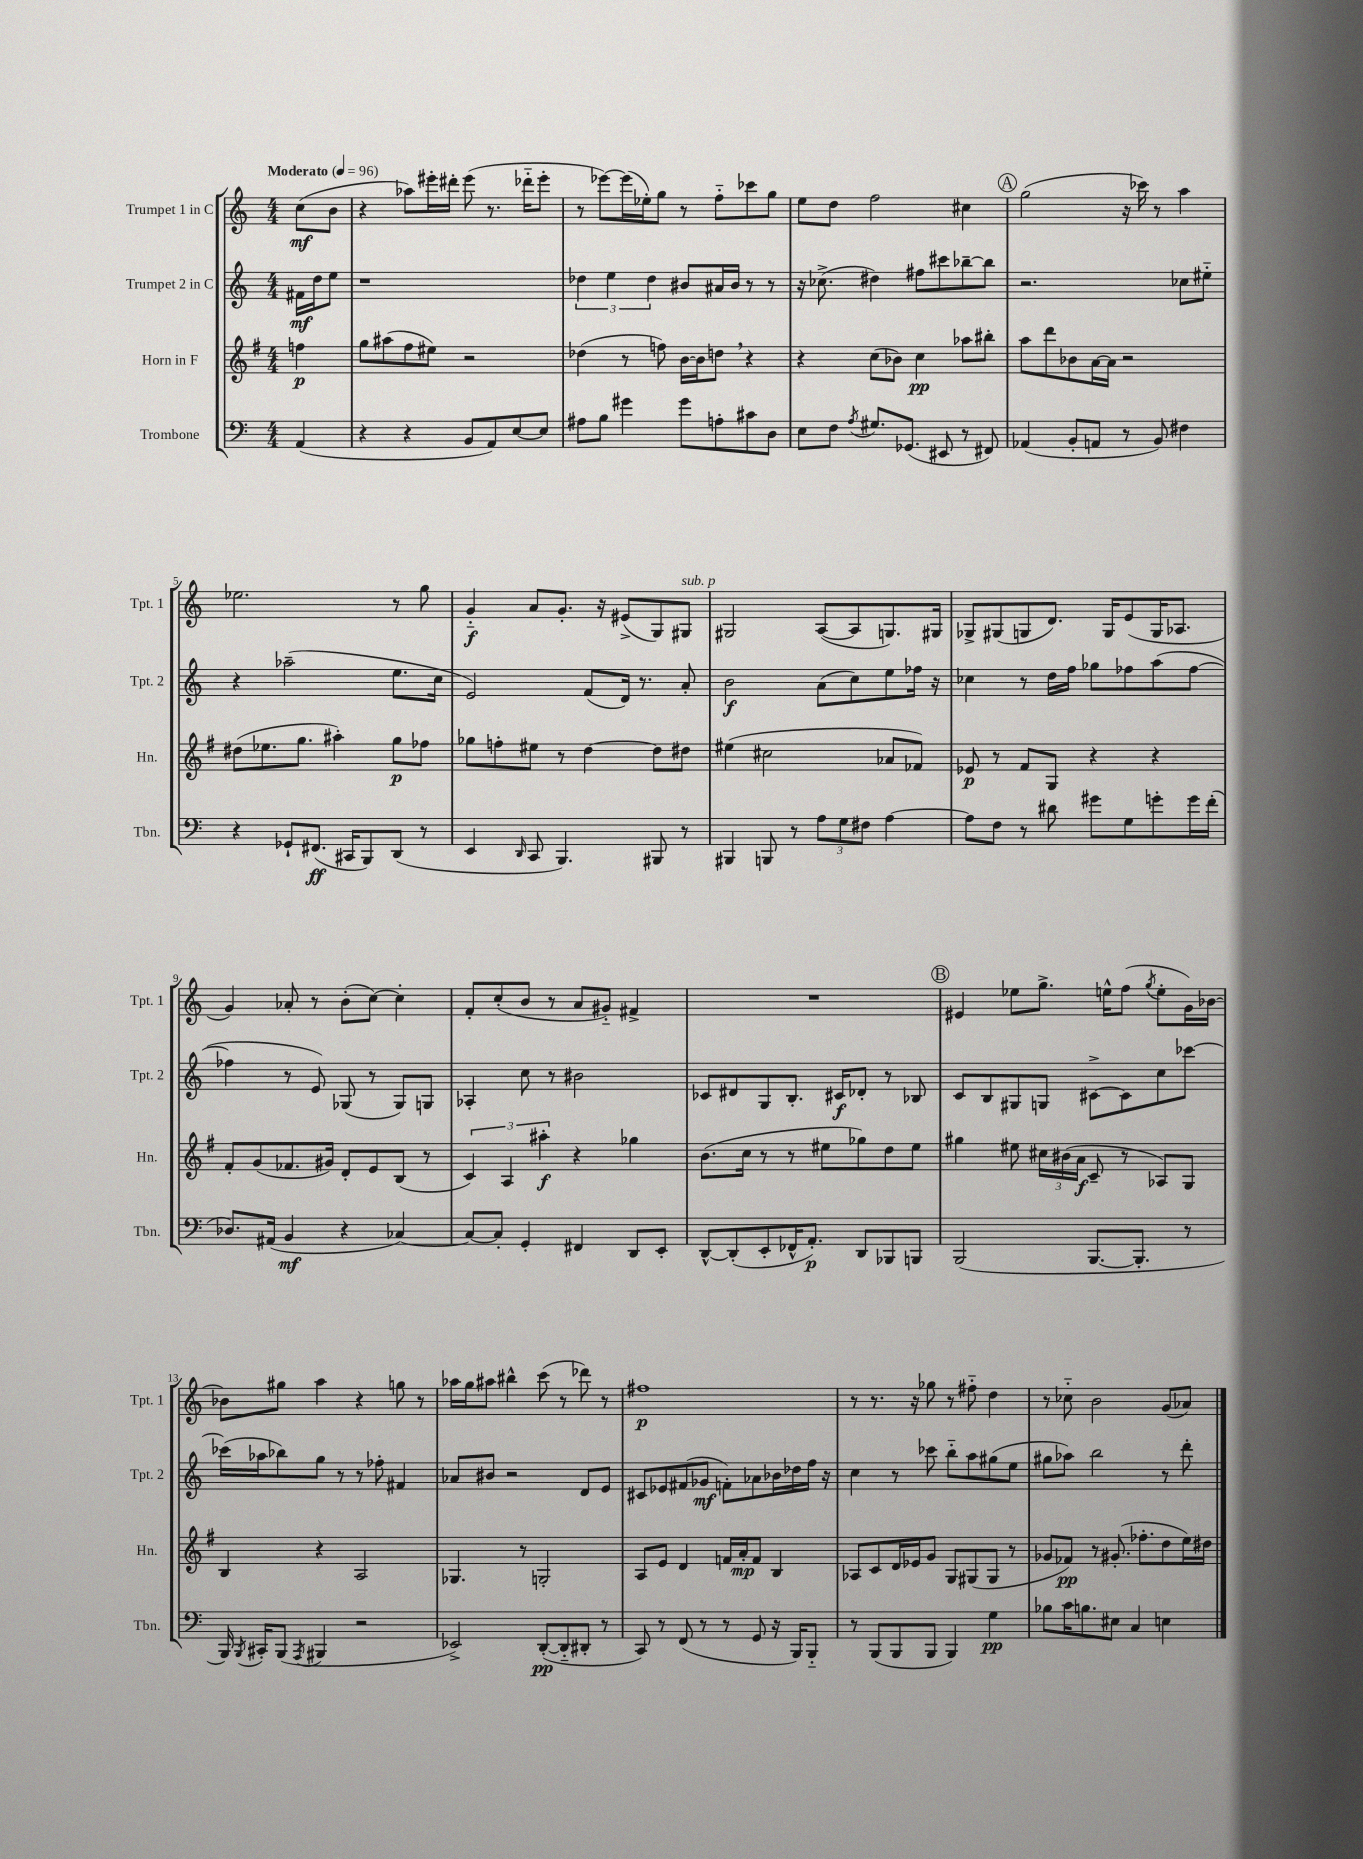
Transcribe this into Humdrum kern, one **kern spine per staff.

**kern	**dynam	**kern	**dynam	**kern	**dynam	**kern	**dynam
*part4	*part4	*part3	*part3	*part2	*part2	*part1	*part1
*staff4	*staff4	*staff3	*staff3	*staff2	*staff2	*staff1	*staff1
*I"Trombone	*	*I"Horn in F	*	*I"Trumpet 2 in C	*	*I"Trumpet 1 in C	*
*I'Tbn.	*	*I'Hn.	*	*I'Tpt. 2	*	*I'Tpt. 1	*
*clefF4	*	*clefG2	*	*clefG2	*	*clefG2	*
*k[]	*	*k[f#]	*	*k[]	*	*k[]	*
*M4/4	*	*M4/4	*	*M4/4	*	*M4/4	*
*MM96	*	*MM96	*	*MM96	*	*MM96	*
=	=	=	=	=	=	=	=
!	!	!	!	!	!	!LO:TX:a:B:t=Moderato	!
(4AA/	.	4ffn\	p	16f#X\LL	mf	(8cc\L	mf
.	.	.	.	16dd\J	.	.	.
.	.	.	.	8ee\J	.	8b\J	.
=1	=1	=1	=1	=1	=1	=1	=1
4r	.	8gg\L	.	1r	.	4r	.
.	.	(8aa#X\	.	.	.	.	.
4r	.	8ff#\	.	.	.	8aa-X\L)	.
.	.	8ee#X\J)	.	.	.	16eee#X'\L	.
.	.	.	.	.	.	16ddd#X'\JJ	.
8BB/L	.	2r	.	.	.	(8eee#\	.
8AA/)	.	.	.	.	.	8.r	.
[8E/	.	.	.	.	.	.	.
.	.	.	.	.	.	16ddd-X\KL	.
8E/J]	.	.	.	.	.	8eee#'\J	.
=2	=2	=2	=2	=2	=2	=2	=2
8A#X\L	.	(4dd-X\	.	6dd-X\	.	8r	.
8B\J	.	.	.	.	.	[8eee-X\L)	.
.	.	.	.	6ee\	.	.	.
4g#X\	.	8r	.	.	.	(16eee-\L]	.
.	.	.	.	.	.	16ee-X'\J)	.
.	.	.	.	6dd-\	.	.	.
.	.	8ffn\)	.	.	.	8gg\J	.
8g#\L	.	[16b\LL	.	8b#X/L	.	8r	.
.	.	16b\J]	.	.	.	.	.
8An'\	.	8ddn,\J	.	16a#X/L	.	8ff\L	.
.	.	.	.	16b#/JJ	.	.	.
8c#X\	.	4r	.	8r	.	8ccc-X\	.
8D\J	.	.	.	8r	.	8gg\J	.
=3	=3	=3	=3	=3	=3	=3	=3
8E\L	.	4r	.	16r	.	8ee\L	.
.	.	.	.	(8.cc-X^\	.	.	.
8F\J	.	.	.	.	.	8dd\J	.
8qA/	.	.	.	.	.	.	.
8.G#X/L	.	(8cc\L	.	4dd#X\)	.	2ff\	.
.	.	8b-X\J)	.	.	.	.	.
(8.GG-X/J	.	.	.	.	.	.	.
.	.	4cc\	pp	8ff#X\L	.	.	.
8EE#X/	.	.	.	8ccc#X\	.	.	.
8r	.	8aa-X\L	.	[8bb-X~\	.	4cc#X\	.
8FF#X/)	.	8bb#X'\J	.	8bb-\J]	.	.	.
!!LO:REH:place=s1:t=A
=4	=4	=4	=4	=4	=4	=4	=4
(4AA-X/	.	8aa\L	.	2.r	.	(2gg\	.
.	.	8ddd\	.	.	.	.	.
8BB'/L	.	8b-X\	.	.	.	.	.
8AAn/J	.	[16a\L	.	.	.	.	.
.	.	16a\JJ]	.	.	.	.	.
8r	.	2r	.	.	.	16r	.
.	.	.	.	.	.	16ccc-X\)	.
8BB/)	.	.	.	.	.	8r	.
4F#X\	.	.	.	8cc-X\L	.	4aa\	.
.	.	.	.	8ee#X\J	.	.	.
!!LO:LB:g=z
=5	=5	=5	=5	=5	=5	=5	=5
4r	.	(8dd#X\L	.	4r	.	2.ee-X\	.
.	.	8.ee-X\	.	.	.	.	.
8GG-X`/L	.	.	.	(2aa-X~\	.	.	.
.	.	8.gg\J	.	.	.	.	.
(8.FF#X/J	ff	.	.	.	.	.	.
.	.	4aa#X'\)	.	.	.	.	.
16CC#X/KL	.	.	.	.	.	.	.
8BBB/)	.	.	.	.	.	.	.
(8DD/J	.	8gg\L	p	8.ee\L	.	8r	.
8r	.	8ff-X\J	.	.	.	8gg\	.
.	.	.	.	16cc\Jk	.	.	.
=6	=6	=6	=6	=6	=6	=6	=6
4EE/	.	8gg-X\L	.	2e/)	.	4g/	f
.	.	8ffn'\	.	.	.	.	.
16qqDD/	.	.	.	.	.	.	.
8CC/	.	8ee#X\J	.	.	.	8a/L	.
4.BBB/)	.	8r	.	.	.	8.g'/J	.
.	.	[4dd\	.	(8f/L	.	.	.
.	.	.	.	.	.	16r	.
.	.	.	.	16d/Jk)	.	(8e#X^/L	.
.	.	.	.	8.r	.	.	.
8BBB#X/	.	8dd\L]	.	.	.	8G/)	.
!	!	!	!	!	!	!LO:TX:a:i:t=sub. p	!
8r	.	8dd#X\J	.	8a'/	.	8G#X/J	.
=7	=7	=7	=7	=7	=7	=7	=7
4BBB#X/	.	(4ee#X\	.	2b\	f	2G#X/	.
8BBBn/	.	2cc#X\	.	.	.	.	.
8r	.	.	.	.	.	.	.
12A\L	.	.	.	(8a\L	.	([8A/L	.
12G\	.	.	.	.	.	.	.
.	.	.	.	8cc\)	.	8A/]	.
12F#X\J	.	.	.	.	.	.	.
[4A\	.	8a-X/L	.	8ee\	.	8.Gn/)	.
.	.	8f-X/J)	.	16ff-X\Jk	.	.	.
.	.	.	.	16r	.	16G#X/Jk	.
=8	=8	=8	=8	=8	=8	=8	=8
8A\L]	.	8e-X/	p	4cc-X\	.	8G-X^/L	.
8F\J	.	8r	.	.	.	(8G#X/	.
8r	.	8f#/L	.	8r	.	8Gn/	.
8d#X\	.	8G/J	.	16dd\LL	.	8.d/J)	.
.	.	.	.	16ff\JJ	.	.	.
8g#X\L	.	4r	.	8gg-X\L	.	.	.
.	.	.	.	.	.	16G/KL	.
8G\	.	.	.	8ff-X\	.	(8e/	.
8gn'\	.	4r	.	(8aa\	.	16G/K	.
.	.	.	.	.	.	8.A-X/J	.
16g\L	.	.	.	[8ff-\J	.	.	.
(16f'\JJ	.	.	.	.	.	.	.
!!LO:LB:g=z
=9	=9	=9	=9	=9	=9	=9	=9
8.D-X/L)	.	8f#'/L	.	4ff-X\]	.	4g/)	.
.	.	(8g/	.	.	.	.	.
(16AA#X/Jk	.	.	.	.	.	.	.
4BB/	mf	8.f-X/	.	8r	.	8a-X'/	.
.	.	.	.	8e/)	.	8r	.
.	.	16g#X/Jk)	.	.	.	.	.
4r	.	8d'/L	.	(8G-X/	.	(8b'\L	.
.	.	8e/	.	8r	.	[8cc\J)	.
[4C-X/)	.	(8B/J	.	8G-/L)	.	4cc'\]	.
.	.	8r	.	8Gn/J	.	.	.
=10	=10	=10	=10	=10	=10	=10	=10
8C-/L_	.	6c/)	.	4A-X'/	.	8f'/L	.
8C-'/J]	.	.	.	.	.	(8cc'/	.
.	.	6A/	.	.	.	.	.
4GG'/	.	.	.	8cc\	.	8b/J	.
.	.	6aa#X'\	f	.	.	.	.
.	.	.	.	8r	.	8r	.
4FF#X/	.	4r	.	2b#X\	.	8a/L	.
.	.	.	.	.	.	8g#X/J)	.
8DD/L	.	4gg-X\	.	.	.	4f#X^/	.
8EE'/J	.	.	.	.	.	.	.
=11	=11	=11	=11	=11	=11	=11	=11
[8DD^^/L	.	(8.b\L	.	8c-X/L	.	1r	.
(8DD'/]	.	.	.	8d#X/	.	.	.
.	.	16cc\Jk	.	.	.	.	.
8EE'/	.	8r	.	8G/	.	.	.
16FF-X^^/K	.	8r	.	8.B'/J	.	.	.
8.AA'/J)	p	.	.	.	.	.	.
.	.	8ee#X\L	.	.	.	.	.
.	.	.	.	16c#X/KL	f	.	.
8DD/L	.	8gg-X\)	.	8d-X'/J	.	.	.
8BBB-X/	.	8dd\	.	8r	.	.	.
8BBBn/J	.	8ee#\J	.	8B-X/	.	.	.
!!LO:REH:place=s1:t=B
=12	=12	=12	=12	=12	=12	=12	=12
(2BBB/	.	4gg#X\	.	8c/L	.	4e#X/	.
.	.	.	.	8B/	.	.	.
.	.	8ee#X\	.	8G#X/	.	8ee-X\L	.
.	.	24cc#X\LL	.	8Gn/J	.	8.gg^\J	.
.	.	(24b#X\	.	.	.	.	.
.	.	24a\JJ	f	.	.	.	.
[8.BBB/L	.	8c~/	.	[8c#X^\L	.	.	.
.	.	.	.	.	.	16een^^\KL	.
.	.	8r	.	8c#\]	.	(8ff\J	.
8.BBB'/J]	.	.	.	.	.	.	.
.	.	.	.	.	.	8qgg/	.
.	.	8A-X/L)	.	8cc\	.	8ee'\L	.
8r	.	8G/J	.	[8ccc-X\J	.	16g\L)	.
.	.	.	.	.	.	[16b-X\JJ	.
!!LO:LB:g=z
=13	=13	=13	=13	=13	=13	=13	=13
16BBB/)	.	4B/	.	(16ccc-X\LL]	.	8b-X\L]	.
8qBBB/	.	.	.	.	.	.	.
16CC#X'/KL	.	.	.	16aa-X\J	.	.	.
(8BBB/J	.	.	.	8bb-X\)	.	8gg#X\J	.
8qAAA/	.	.	.	.	.	.	.
4BBB#X/	.	4r	.	8gg\J	.	4aa\	.
.	.	.	.	8r	.	.	.
2r	.	2A/	.	8r	.	4r	.
.	.	.	.	8ff-X'\	.	.	.
.	.	.	.	4f#X/	.	8ggn\	.
.	.	.	.	.	.	8r	.
=14	=14	=14	=14	=14	=14	=14	=14
2EE-X^/)	.	4.G-X/	.	8a-X/L	.	16aa-X\LL	.
.	.	.	.	.	.	16gg\J	.
.	.	.	.	8b#X/J	.	8aa#X\J	.
.	.	.	.	2r	.	4bb#X^^\	.
.	.	8r	.	.	.	.	.
([8DD'/L	pp	2Gn'/	.	.	.	(8ccc\	.
8DD/]	.	.	.	.	.	8r	.
8DD#X'/J	.	.	.	8d/L	.	8ddd-X\)	.
8r	.	.	.	8e/J	.	8r	.
=15	=15	=15	=15	=15	=15	=15	=15
8CC/)	.	8A/L	.	8c#X/L	.	1ff#X	p
8r	.	8e/J	.	8e-X/	.	.	.
(8FF/	.	4d/	.	(8f#X/	.	.	.
8r	.	.	.	8g-X/J	mf	.	.
8r	.	16fn/LL	.	8fn'\L)	.	.	.
.	.	16a'/J	mp	.	.	.	.
8GG/	.	8f/J	.	8a-X\	.	.	.
16r	.	4B/	.	16b-X\L	.	.	.
16BBB/KL)	.	.	.	16dd-X\	.	.	.
8BBB/J	.	.	.	16ff\JJ	.	.	.
.	.	.	.	16r	.	.	.
=16	=16	=16	=16	=16	=16	=16	=16
8r	.	8A-X/L	.	4cc\	.	8r	.
(8BBB/L	.	8c/	.	.	.	8.r	.
8BBB/	.	16d/L	.	8r	.	.	.
.	.	16e-X/J	.	.	.	16r	.
8BBB/J	.	8g/J	.	8ccc-X\	.	8gg-X\	.
4BBB/)	.	8G/L	.	8bb\L	.	8r	.
.	.	(8G#X/	.	8aa\	.	8ff#X\	.
4G\	pp	8G#/J	.	(8gg#X\	.	4dd\	.
.	.	8r	.	8ee\J	.	.	.
=17	=17	=17	=17	=17	=17	=17	=17
8B-X\L	.	8g-X/L	.	8gg#X\L	.	8r	.
16c\K	.	8f-X/J)	pp	8aa-X\J)	.	8cc-X\	.
8.Bn\	.	.	.	.	.	.	.
.	.	8r	.	2bb\	.	2b\	.
8E#X\J	.	(8.g#X'/	.	.	.	.	.
4C/	.	.	.	.	.	.	.
.	.	8.ff-X'\L	.	.	.	.	.
4En\	.	8dd\	.	8r	.	(8g/L	.
.	.	16ee\L)	.	8ddd'\	.	8a-X/J)	.
.	.	16dd#X\JJ	.	.	.	.	.
==	==	==	==	==	==	==	==
*-	*-	*-	*-	*-	*-	*-	*-
